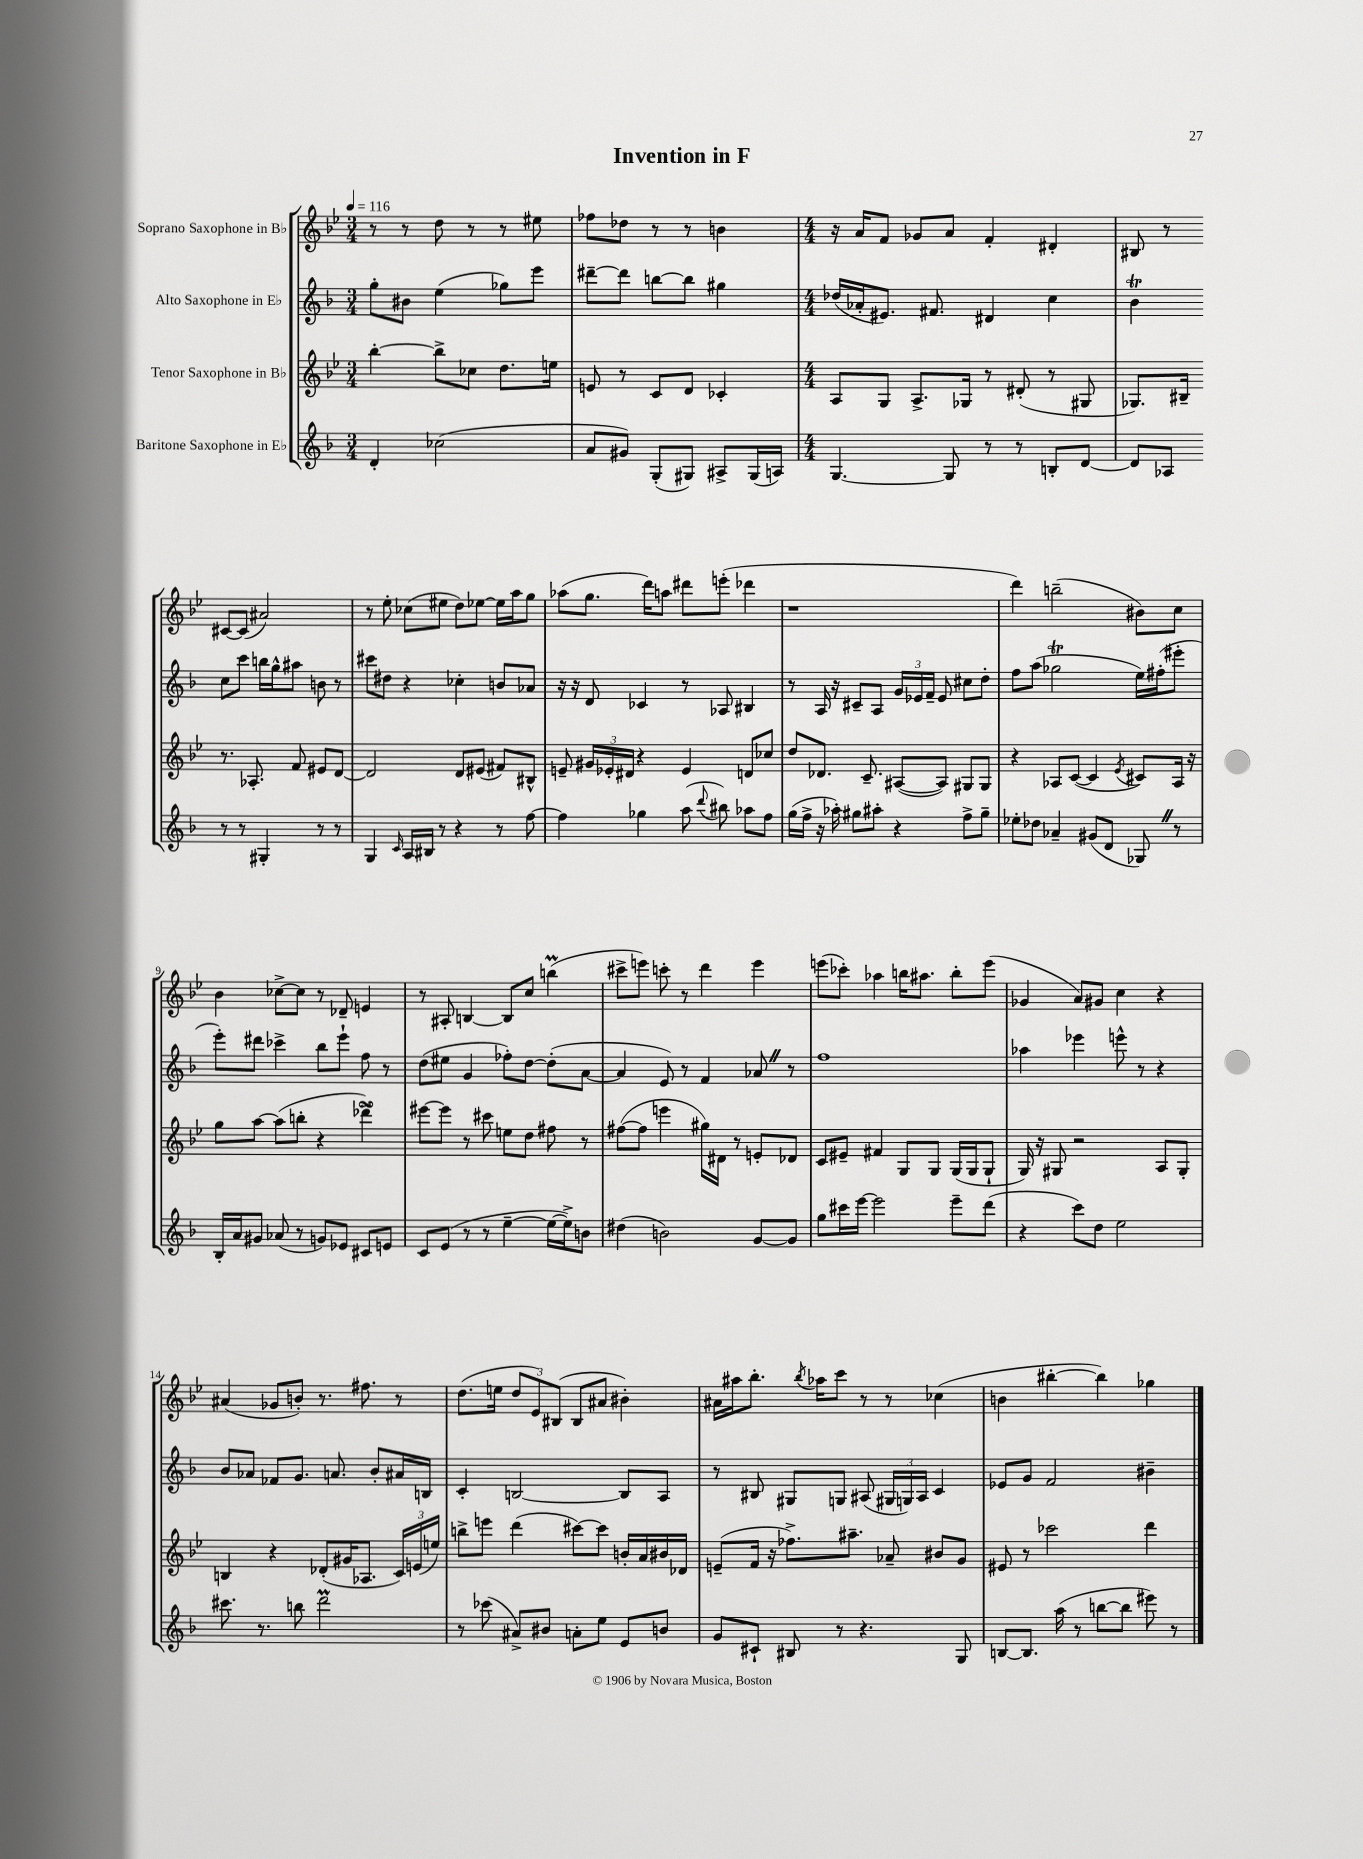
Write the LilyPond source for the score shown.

\header { title = "Invention in F" }
<<
\new StaffGroup <<
\new Staff = "s0" \with { instrumentName = "Soprano Saxophone in Bb" } {
    \clef treble \key bes \major \numericTimeSignature \time 3/4 \tempo 4 = 116
    \autoBeamOff r8 r8 d''8 r8 r8 eis''8 |
    fes''8[ des''8] r8 r8 b'4 |
    \numericTimeSignature \time 4/4 r16 a'16[ f'8] ges'8[ a'8] f'4-. dis'4-. |
    bis8 r8 cis'8[~ cis'8]( ais'2) |
    r8 ees''8-. ces''8[( eis''8] d''8[) ees''8]~ ees''16[ a''16 g''8] |
    aes''8[( g''8.] d'''16[) a''8] dis'''8[ e'''8]-.( des'''4 |
    r1 |
    d'''4) b''2--( bis'8[) c''8] |
    bes'4 ces''8[~-> ces''8] r8 des'8-- e'4 |
    r8 ais8-. b4~ b8[ c''8] b''4\prall( |
    cis'''8[-> e'''8]) c'''8-. r8 d'''4 e'''4 |
    e'''8[( ces'''8]-.) aes''4 b''16[ ais''8.] b''8[-. e'''8]( |
    ges'4 a'8[) gis'8] c''4 r4 |
    ais'4( ges'8[ b'8]-.) r8. fis''8. r8 |
    d''8.[( e''16] \tuplet 3/2 { d''8[ ees'8) bis8]( } bis8[ ais'8] bis'4-.) |
    ais'16[ ais''16 bes''8.]-. \acciaccatura { bes''8 } aes''16[ c'''8] r8 r8 ces''4( |
    b'4 bis''4~-. bis''4) ges''4 \bar "|." |
}
\new Staff = "s1" \with { instrumentName = "Alto Saxophone in Eb" } {
    \clef treble \key f \major \numericTimeSignature \time 3/4
    \autoBeamOff g''8[-. bis'8] e''4( ges''8[) e'''8] |
    dis'''8[~-- dis'''8] b''8[~ b''8] gis''4 |
    \numericTimeSignature \time 4/4 des''16[( aes'16-. eis'8.]) fis'8. dis'4 c''4 |
    bes'4\trill c''8[ c'''8] b''16[ g''16-^ ais''8] b'8 r8 |
    cis'''8[ dis''8] r4 ces''4-. b'8[ aes'8] |
    r16 r16 d'8 ces'4 r8 aes8 bis4 |
    r8 a16 r16 cis'8[-- a8] \tuplet 3/2 { g'16[ ees'16 f'16]-- } ees'8 cis''8[ d''8]-. |
    f''8[ a''8]( ges''2\trill e''16[) fis''16-.( eis'''8]-. |
    e'''8[-.) dis'''8] ces'''4-> bes''8[ e'''8]-! f''8 r8 |
    d''8[( eis''8] g'4 fes''8[-.) d''8]~ d''8[-.( a'8]~ |
    a'4 e'8) r8 f'4 aes'8 \once \override BreathingSign.text = \markup { \musicglyph "scripts.caesura.straight" } \breathe r8 |
    f''1 |
    aes''4 ees'''4 e'''8-^ r8 r4 |
    bes'8[ aes'8] fes'8[ g'8.] a'8. bes'8[-. ais'16 b16] |
    c'4-. b2~ b8[ a8] |
    r8 bis8 gis8[ g8] ais8( \tuplet 3/2 { gis16[ g16) ais16] } c'4 |
    ees'8[ g'8] f'2 bis'4-- \bar "|." |
}
\new Staff = "s2" \with { instrumentName = "Tenor Saxophone in Bb" } {
    \clef treble \key bes \major \numericTimeSignature \time 3/4
    \autoBeamOff bes''4~-. bes''8[-> ces''8] d''8.[ e''16] |
    e'8 r8 c'8[ d'8] ces'4-. |
    \numericTimeSignature \time 4/4 a8[ g8] a8.[-> ges16] r8 dis'8-.( r8 gis8 |
    ges8.[) bis16]-- r8. aes8.-. f'8 eis'8[ d'8]~ |
    d'2 d'8[ eis'8]( fis'8[) bis8]-^ |
    e'8-- \tuplet 3/2 { gis'16[ ees'16-. dis'16] } r4 ees'4 d'8[ ces''8] |
    d''8[ des'8.] c'8.-- ais8[~( ais8]) gis8[ gis8] |
    r4 aes8[ c'8]~( c'4 \acciaccatura { ees'8 } cis'8[) aes16] r16 |
    g''8[ a''8]~ a''8[( b''8]-. r4 des'''4->\turn) |
    eis'''8[~ eis'''8] r8 cis'''8 e''8[ d''8] fis''8 r8 |
    fis''8[~( fis''8] e'''4 gis''16[) dis'16] r8 e'8[-. des'8] |
    c'8[ eis'8]-- fis'4 g8[ g8] g16[( g16 g8]-! |
    g16) r16 gis8 r2 a8[ gis8]-. |
    b4 r4 des'8[-.( gis'16 aes8.] \tuplet 3/2 { c'16[) e'16( e''16]) } |
    b''8[-> e'''8] d'''4( cis'''8[~) cis'''8] b'16[-. a'16 bis'16 des'16] |
    e'8[--( f'16] r16 fes''8.[->) ais''8.]-- aes'8-- bis'8[ g'8] |
    eis'8 r8 ces'''2 d'''4 \bar "|." |
}
\new Staff = "s3" \with { instrumentName = "Baritone Saxophone in Eb" } {
    \clef treble \key f \major \numericTimeSignature \time 3/4
    \autoBeamOff d'4-. ces''2( |
    a'8[ gis'8]) g8[-.( gis8]) ais8[-> gis16( a16]) |
    \numericTimeSignature \time 4/4 g4.~ g8 r8 r8 b8[-. d'8]~ |
    d'8[ aes8] r8 r8 gis4-. r8 r8 |
    g4 \grace { c'16 } a16[ bis16] r8 r4 r8 f''8~ |
    f''4 ges''4 a''8( \appoggiatura { d'''8 } bis''8) aes''8[ f''8] |
    g''16[( f''16]-> r16 aes''16-.) gis''8[ ais''8]-. r4 f''8[-> gis''8]-- |
    ees''8[-. des''8] aes'4-- gis'8[( d'8] ges8) \once \override BreathingSign.text = \markup { \musicglyph "scripts.caesura.straight" } \breathe r8 |
    bes16[-. a'16 gis'8] aes'8( r8 g'8[) ees'8] cis'8[ e'8] |
    c'8[ e'8]( r8 r8 e''4~-- e''16[~ e''16->) b'8] |
    dis''4( b'2) g'8[~ g'8] |
    g''8[ cis'''16 e'''16]~ e'''2 e'''8[-- d'''8]( |
    r4 c'''8[) d''8] e''2 |
    cis'''8. r8. b''8 d'''2\prall |
    r8 ces'''8( ais'8[->) bis'8] a'8[-. e''8] e'8[ b'8] |
    g'8[ cis'8]-! bis8 r8 r4. g8 |
    b8[~ b8.] a''16( r8 b''8[~ b''8] eis'''8) r8 \bar "|." |
}
>>
>>
